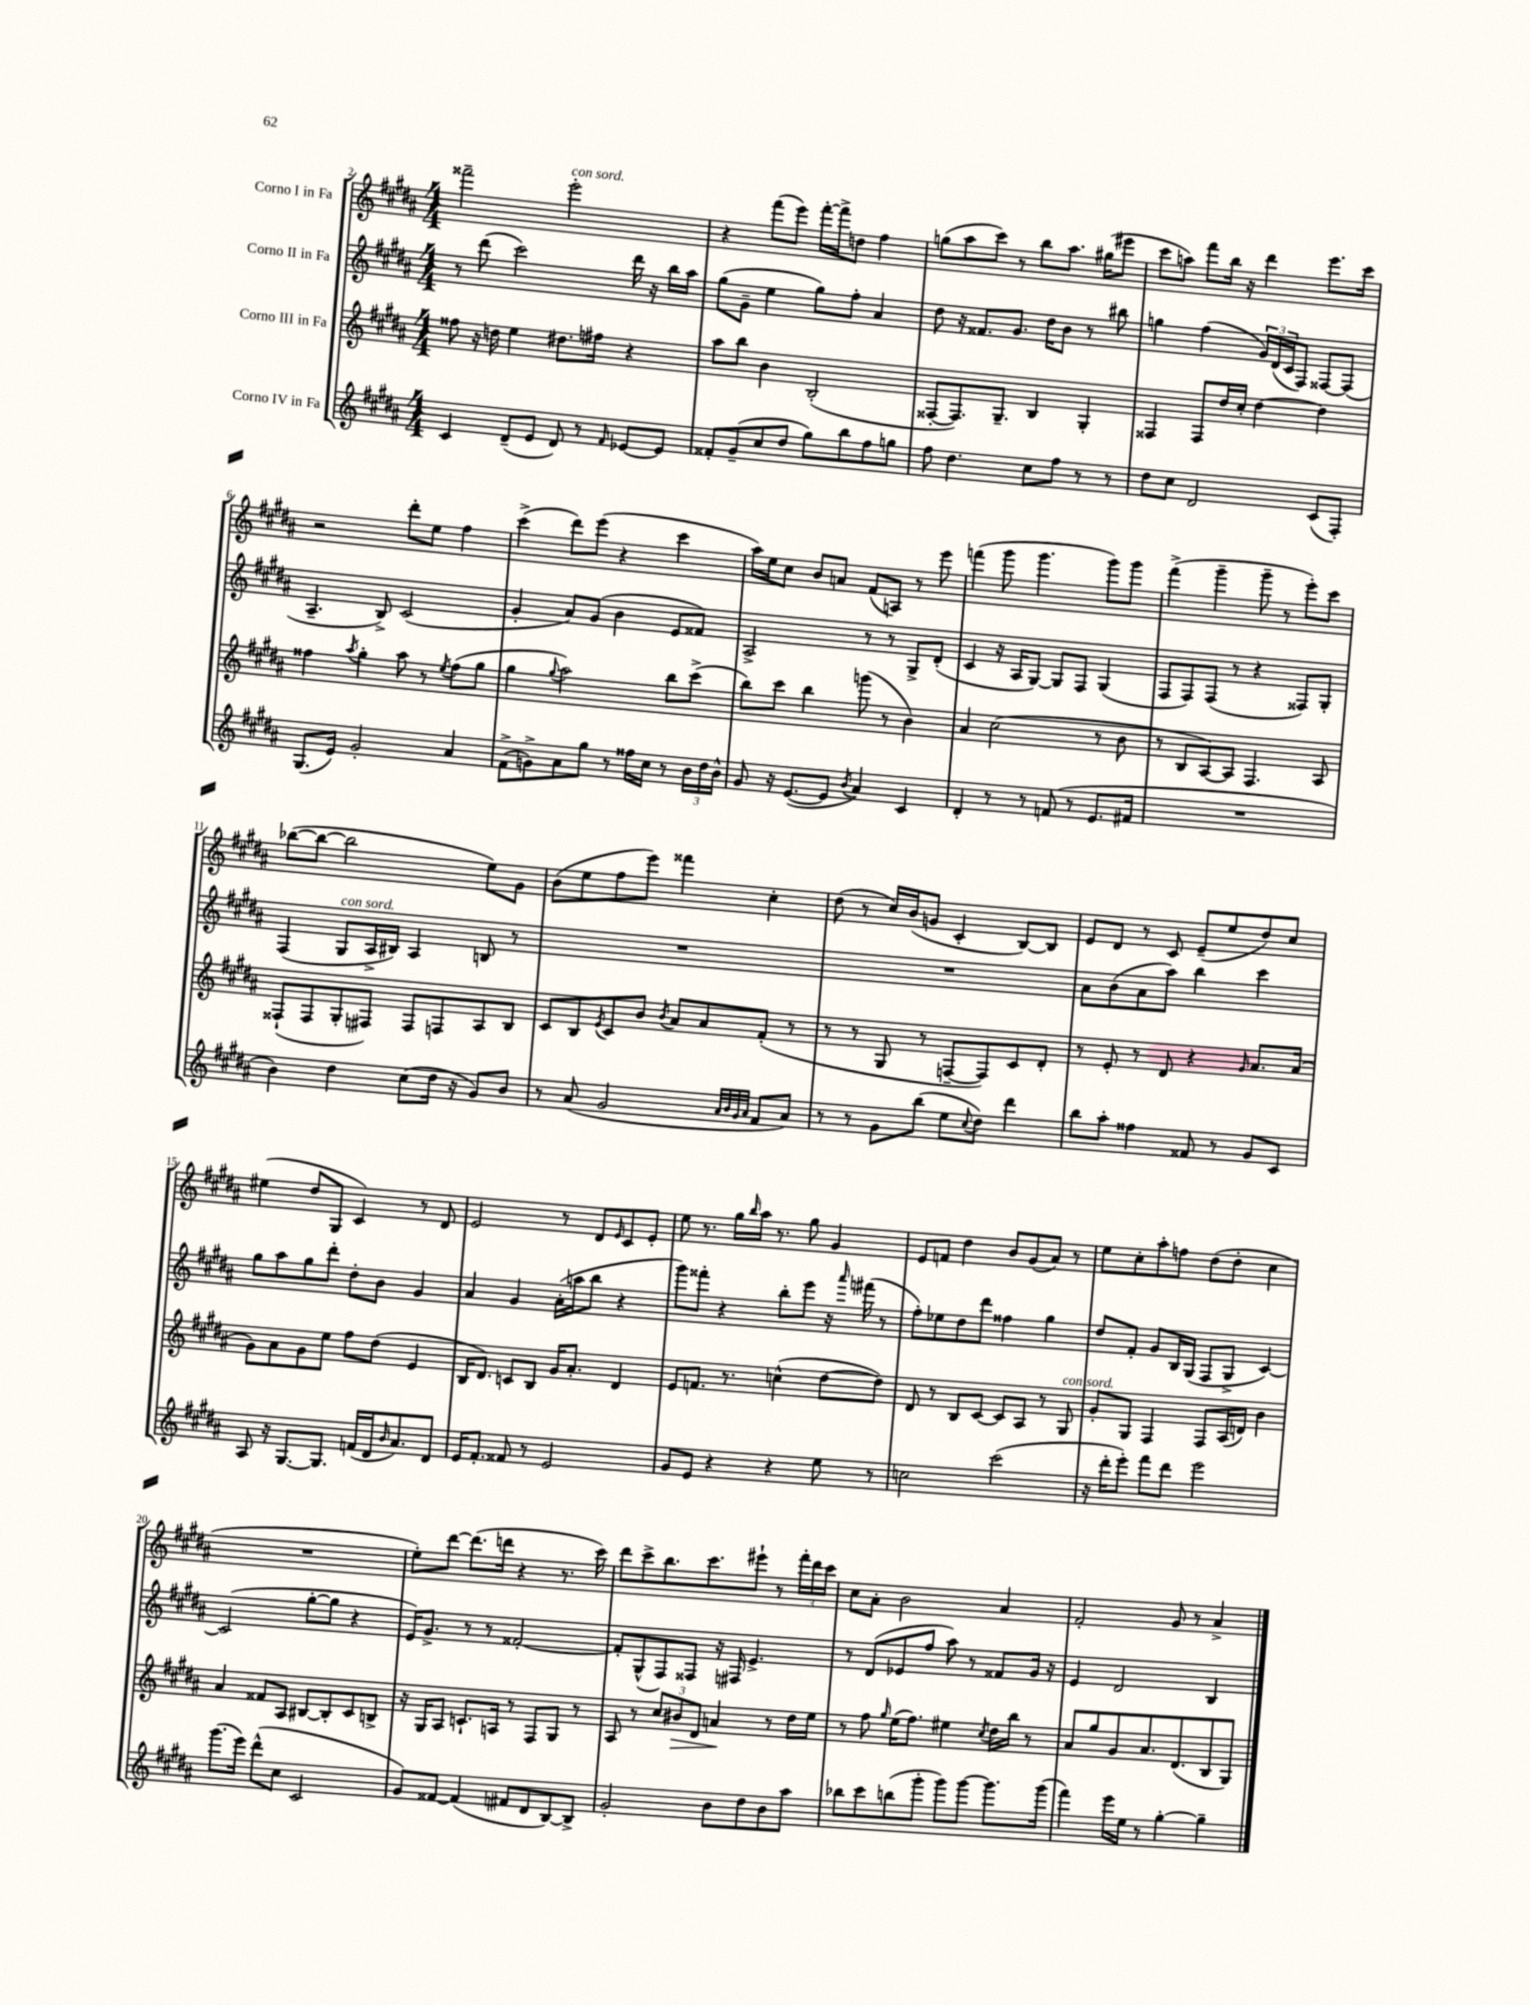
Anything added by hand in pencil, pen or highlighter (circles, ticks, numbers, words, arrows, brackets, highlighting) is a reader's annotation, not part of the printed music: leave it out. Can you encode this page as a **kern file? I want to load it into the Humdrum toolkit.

**kern	**kern	**dynam	**kern	**kern
*part4	*part3	*part3	*part2	*part1
*staff4	*staff3	*staff3	*staff2	*staff1
*I"Corno IV in Fa	*I"Corno III in Fa	*	*I"Corno II in Fa	*I"Corno I in Fa
*clefG2	*clefG2	*	*clefG2	*clefG2
*k[f#c#g#d#a#]	*k[f#c#g#d#a#]	*	*k[f#c#g#d#a#]	*k[f#c#g#d#a#]
*M4/4	*M4/4	*	*M4/4	*M4/4
=2	=2	=2	=2	=2
4c#/	8ff##X\	.	8r	2fff##X~\
.	16r	.	(8ddd#\	.
.	16ddn\	.	.	.
(8d#~/L	4ee\	.	2ccc#\)	.
8e/J	.	.	.	.
!	!	!	!	!LO:TX:a:i:t=con sord.
8d#/)	8.dd#X\L	.	.	2eee'\
8r	.	.	.	.
.	16ff#X\Jk	.	.	.
16qqf#/	.	.	.	.
[8e-X/L	4r	.	16ddd#\	.
.	.	.	16r	.
8e-/J]	.	.	16bb\LL	.
.	.	.	16aa#\JJ	.
=3	=3	=3	=3	=3
8f##X'/L	8aa#\L	.	(8gg#\L	4r
(8g#~/	8bb\J	.	8g#~\J	.
8cc#/	4b\	.	4ee\	(8fff#\L
8dd#/J	.	.	.	8eee\J)
8gg#\L)	(2B'/	.	8gg#\L)	[16fff#'\LL
.	.	.	.	16fff#^\J]
8bb\	.	.	8ff#'\J	8ddn\J
8ff#\	.	.	4a#/	4ff#\
8ggn\J	.	.	.	.
=4	=4	=4	=4	=4
8ff#\	[8F##X'/L	.	8dd#\	(8ggn\L
4.dd#\	8.F##/])	.	16r	8aa#\
.	.	.	8.f##X/L	.
.	.	.	.	8ccc#\J)
.	8.G#~/J	.	.	.
.	.	.	8.g#/J	8r
8cc#\L	4B/	.	.	8bb\L
.	.	.	16dd#\KL	.
8ff#\J	.	.	8b\J	8.aa#\J
8r	4G#'/	.	8r	.
.	.	.	.	(16gg#X\KL
8r	.	.	8bb#X\	8eee#X\J
=5	=5	=5	=5	=5
8dd#\L	4F##X/	.	4ggn\	8ccc#\L
8cc#\J	.	.	.	8aan\J)
2d#/	8F##/L	.	(4ff#\	8fff#\L
.	16dd#/L	.	.	16bb\Jk
.	16cc#'/JJ	.	.	16r
.	[4dd#\	.	24g#/LL)	4ddd#\
.	.	.	(24d#/	.
.	.	.	24c#/J	.
.	.	.	8F#/J)	.
(8c#/L	4dd#\]	.	[8F##X/L	8.eee\L
8F#'/J)	.	.	(8F##/J]	.
.	.	.	.	16ccc#\Jk
!!LO:LB:g=z
=6	=6	=6	=6	=6
(8.G#/L	4ff##X\	.	4.A#~/	2r
16e/Jk)	.	.	.	.
.	8qaa#/	.	.	.
2g#'/	4gg#'\	.	.	.
.	.	.	8B^/)	.
.	8aa#\	.	(2c#/	8ddd#'\L
.	8r	.	.	8ee\J
.	8qee/	.	.	.
4a#/	(8ff##\L	.	.	4ff#\
.	8gg#\J	.	.	.
=7	=7	=7	=7	=7
(8f#^\L	4gg#\	.	4g#'/	(4ccc#^\
8gn^\)	.	.	.	.
.	8qqgg#/	.	.	.
8a#\	2aa#\)	.	8a#/L)	8ddd#\L)
8gg#\J	.	.	(8g#/J	(8eee\J
8r	.	.	4b\	4r
16ff##X\LL	.	.	.	.
16cc#\JJ	.	.	.	.
8r	8bb\L	.	8e/L	4ccc#\
24b\LL	(8ccc#^\J	.	8f##X/J)	.
24dd#\	.	.	.	.
24b^^\JJ	.	.	.	.
=8	=8	=8	=8	=8
8g#/	8bb\L)	.	2A#^/	16aa#\LL)
.	.	.	.	16ee\J
16r	8ccc#\J	.	.	8cc#\J
([8.e/L	.	.	.	.
.	4bb\	.	.	8b/L
8e/J]	.	.	.	8an/J
8qb/	.	.	.	.
4a#/)	(8gggn\	.	8r	(8f#/L
.	8r	.	8r	8An/J)
4c#/	4b\)	.	8G#^/L	8r
.	.	.	(8d#'/J	8eee\
=9	=9	=9	=9	=9
4d#'/	4a#/	.	4c#/	(4fffn\
8r	(2cc#\	.	16r	8ggg#\
.	.	.	16A#/KL	.
8r	.	.	[8G#/J)	4.ggg#\
(8fn/	.	.	8G#/L]	.
8r	.	.	8F#/J	.
8.e/L	8r	.	(4G#/	8ggg#\L)
.	8b\	.	.	8ggg#\J
16f#X/Jk	.	.	.	.
=10	=10	=10	=10	=10
1r	8r	.	8F#/L	(4fff#^\
.	8B/L	.	8F#/)	.
.	[8A#/)	.	(8F#/J	4ggg#~\
.	8A#/J]	.	8r	.
.	4.F#/	.	4r	8ggg#~\
.	.	.	.	8r
.	.	.	8F##X/L)	8eee'\L)
.	8A#/	.	8G#'/J	8ccc#\J
!!LO:LB:g=z
=11	=11	=11	=11	=11
4b\)	(8F##X`/L	.	(4F#/	([8bb-X\L
.	8F##/	.	.	8bb-\J_
!	!	!	!LO:TX:a:i:t=con sord.	!
4dd#\	8G#'/	.	8G#/L	2bb-\]
.	8F#X/J)	.	16A#^/L	.
.	.	.	16B#X/JJ)	.
(8cc#\L	8F#/L	.	4A#/	.
16dd#\Jk	8Fn/	.	.	.
16r	.	.	.	.
8g#/L)	8A#/	.	8Bn/	8ee\L)
8b/J	8B/J	.	8r	8g#\J
=12	=12	=12	=12	=12
8r	8c#/L	.	1r	(8b\L
(8a#/	8B/	.	.	8ee\
.	8qe/	.	.	.
2g#/	8c#/	.	.	8ff#\
.	8b/J	.	.	8eee\J)
.	8qb/	.	.	.
.	8a#/L	.	.	4fff##X\
.	8a#/	.	.	.
32qqa#/LLL	.	.	.	.
32qqb/	.	.	.	.
32qqg#/	.	.	.	.
32qqa#/JJJ	.	.	.	.
8f#/L	(8f#'/J	.	.	4cc#'\
8a#/J)	8r	.	.	.
=13	=13	=13	=13	=13
8r	8r	.	1r	(8dd#\
8r	8r	.	.	8r
8g#\L	8G#/	.	.	16cc#/LL)
.	.	.	.	(16b/J
(8bb\J	8r	.	.	8gn/J
8ee\L	[8Fn~/L	.	.	4c#'/
8qqcc#/	.	.	.	.
8dd#\J)	8F/])	.	.	.
4ddd#\	8c#/	.	.	[8B/L)
.	8d#'/J	.	.	8B/J]
=14	=14	=14	=14	=14
8bb\L	8r	.	8a#\L	8e/L
8aa#'\J	8e'/	.	(8b\	8d#/J
4ff##X\	8r	.	8a#\	8r
.	8d#/	.	8aa#\J)	8c#/
8f##X/	4r	.	4bb\	(8e~/L
8r	.	.	.	8ee/
.	16qqg#/	.	.	.
8g#/L	8.a#/L	.	4ccc#\	8dd#/)
8c#/J	.	.	.	8cc#/J
.	(16a#/Jk	.	.	.
!!LO:LB:g=z
=15	=15	=15	=15	=15
8A#/	8g#\L)	.	8gg#\L	(4ee#X\
16r	8a#\	.	8aa#\	.
[8.G#/L	.	.	.	.
.	8g#\	.	8gg#\	8dd#/L
8.G#/J]	8ee\J	.	8ddd#'\J	8G#/J
.	8ff#\L	.	8dd#'\L	4c#/)
(16fn/LL	.	.	.	.
16d#/J	(8dd#\J	.	8b\J	.
16qqb/	.	.	.	.
8.a#/)	.	.	.	.
.	4e/	.	4g#/	8r
8d#/J	.	.	.	8d#/
=16	=16	=16	=16	=16
16e/KL	16B/KL	.	4a#/	2e/
8.f#'/J	8.d#/J)	.	.	.
8f##X/	8cn/L	.	4g#/	.
8r	8B/J	.	.	.
2e/	16g#/KL	.	(16a#'\LL	8r
.	8.a#'/J	.	16aan\J	.
.	.	.	8bb\J	8d#/L
.	.	.	.	16qqe/
.	4d#/	.	4r	8c#/
.	.	.	.	8e'/J
=17	=17	=17	=17	=17
8g#/L	8e/L	.	8ggg#\L)	8ee\
8e/J	8.fn/J	.	8fff##X'\J	8.r
4r	.	.	4r	.
.	8.r	.	.	16gg#\LL
.	.	.	.	16qqbb/
.	.	.	.	16aa#\JJ
.	.	.	.	8.r
4r	(4ccn^^\	.	8bb'\L	.
.	.	.	8eee\J	8gg#\
8ee\	[8dd#\L	.	16r	4g#/
.	.	.	16qqaaa#/	.
.	.	.	(16fff#X\	.
8r	8dd#\J])	.	8r	.
=18	=18	=18	=18	=18
2ccn\	8d#/	.	8ff#'\L)	8e/L
.	8r	.	8ee-X\	8fn/J
.	8B/L	.	8dd#\	4dd#\
.	[8c#/J	.	8ddd#\J	.
(2ccc#\	8c#/L]	.	4ff##X\	8b/L
.	8A#/J	.	.	(8g#/
.	8r	.	4gg#\	8a#/J)
!	!LO:TX:a:i:t=con sord.	!	!	!
.	8G#/	.	.	8r
=19	=19	=19	=19	=19
16r	8g#'/L	.	8dd#/L	8ee\L
16ddd#'\KL	.	.	.	.
8eee'\J)	8G#/J	.	8f#'/J	8cc#'\
8fff#\L	4F#/	.	8g#/L	8aa#'\
8ddd#\J	.	.	16B/L	8ffn\J
.	.	.	(16G#/JJ	.
2eee\	8F#/L	.	8F#/L	(8dd#\L
.	(16A#/L	.	8G#^/J	8dd#'\J
.	16dn/JJ)	.	.	.
.	4b\	.	[4c#/)	4cc#\
!!LO:LB:g=z
=20	=20	=20	=20	=20
(8.ggg#\L	4a#/	.	(2c#/]	1r
16eee\Jk)	.	.	.	.
(8ddd#^^\L	8f##X/L	.	.	.
8cc#\J	8A#/J	.	.	.
2c#/	[8B#X/L	.	[8gg#'\L	.
.	8B#'/]	.	8gg#\J]	.
.	8c#/	.	4r	.
.	8Bn^/J	.	.	.
=21	=21	=21	=21	=21
8g#/L)	16r	.	16e/KL)	8ee'\L)
.	16G#/KL	.	8.g#^/J	.
[8f##X/J	8A#/J	.	.	[8ddd#\J
(4f##/]	8.cn`/L	.	8r	(8.ddd#\L]
.	.	.	8r	.
.	16An/Jk	.	.	16dddn\Jk
8f#X/L	8r	.	[2f##X'/	4r
8d#/	8F#/L	.	.	.
[8B/)	8G#/J	.	.	8.r
8B^/J]	8r	.	.	.
.	.	.	.	16ccc#\)
=22	=22	=22	=22	=22
2g#'/	8A#/	.	8f##'/L]	8ddd#\L
.	8r	.	(8G#^^/	8ccc#^\
.	12cc#/L	.	8F#/)	8.bb\
!	!	!LO:HP:b	!	!
.	12b#X/	>	.	.
.	.	.	8F##X/J	.
.	12d#/J	.	.	.
.	.	.	.	8.ccc#\
8b\L	4an/	.	16r	.
.	.	.	16F#X/	.
8dd#\	.	.	4.e^/	8eee#X`\J
8b\	8r	]	.	8r
8aa#\J	16dd#\LL	.	.	24fff#'\LL
.	.	.	.	24ddd#\
.	16ee\JJ	.	.	.
.	.	.	.	24ccc#\JJ
=23	=23	=23	=23	=23
8bb-X\L	8r	.	8r	8cc#\L
8ccc#\	8ff#\	.	(8d#/L	8a#'\J
.	16qqgg#/	.	.	.
(8bbn\	(16ee\KL	.	8e-X/	2b\
.	8.ff#\J)	.	.	.
8ggg#'\J	.	.	8ff#/J	.
8ggg#\L)	4ee#X\	.	8aa#\)	.
[8ggg#\J	.	.	8r	.
.	8qcc#/	.	.	.
8.ggg#\L]	16dd#\LL	.	8f##X/L	4a#/
.	16bb\JJ	.	.	.
.	8r	.	16g#/Jk	.
(16ggg#\Jk	.	.	16r	.
=24	=24	=24	=24	=24
4fff#\)	8a#/L	.	4e/	2f#'/
.	8gg#/	.	.	.
16eee\LL	8g#/	.	2d#/	.
16ee\JJ	.	.	.	.
8r	8.a#/	.	.	.
[4gg#'\	.	.	.	8g#/
.	(8.d#/	.	.	.
.	.	.	.	8r
4gg#~\]	8B/	.	4B/	4a#^/
.	8G#/J)	.	.	.
==	==	==	==	==
*-	*-	*-	*-	*-
